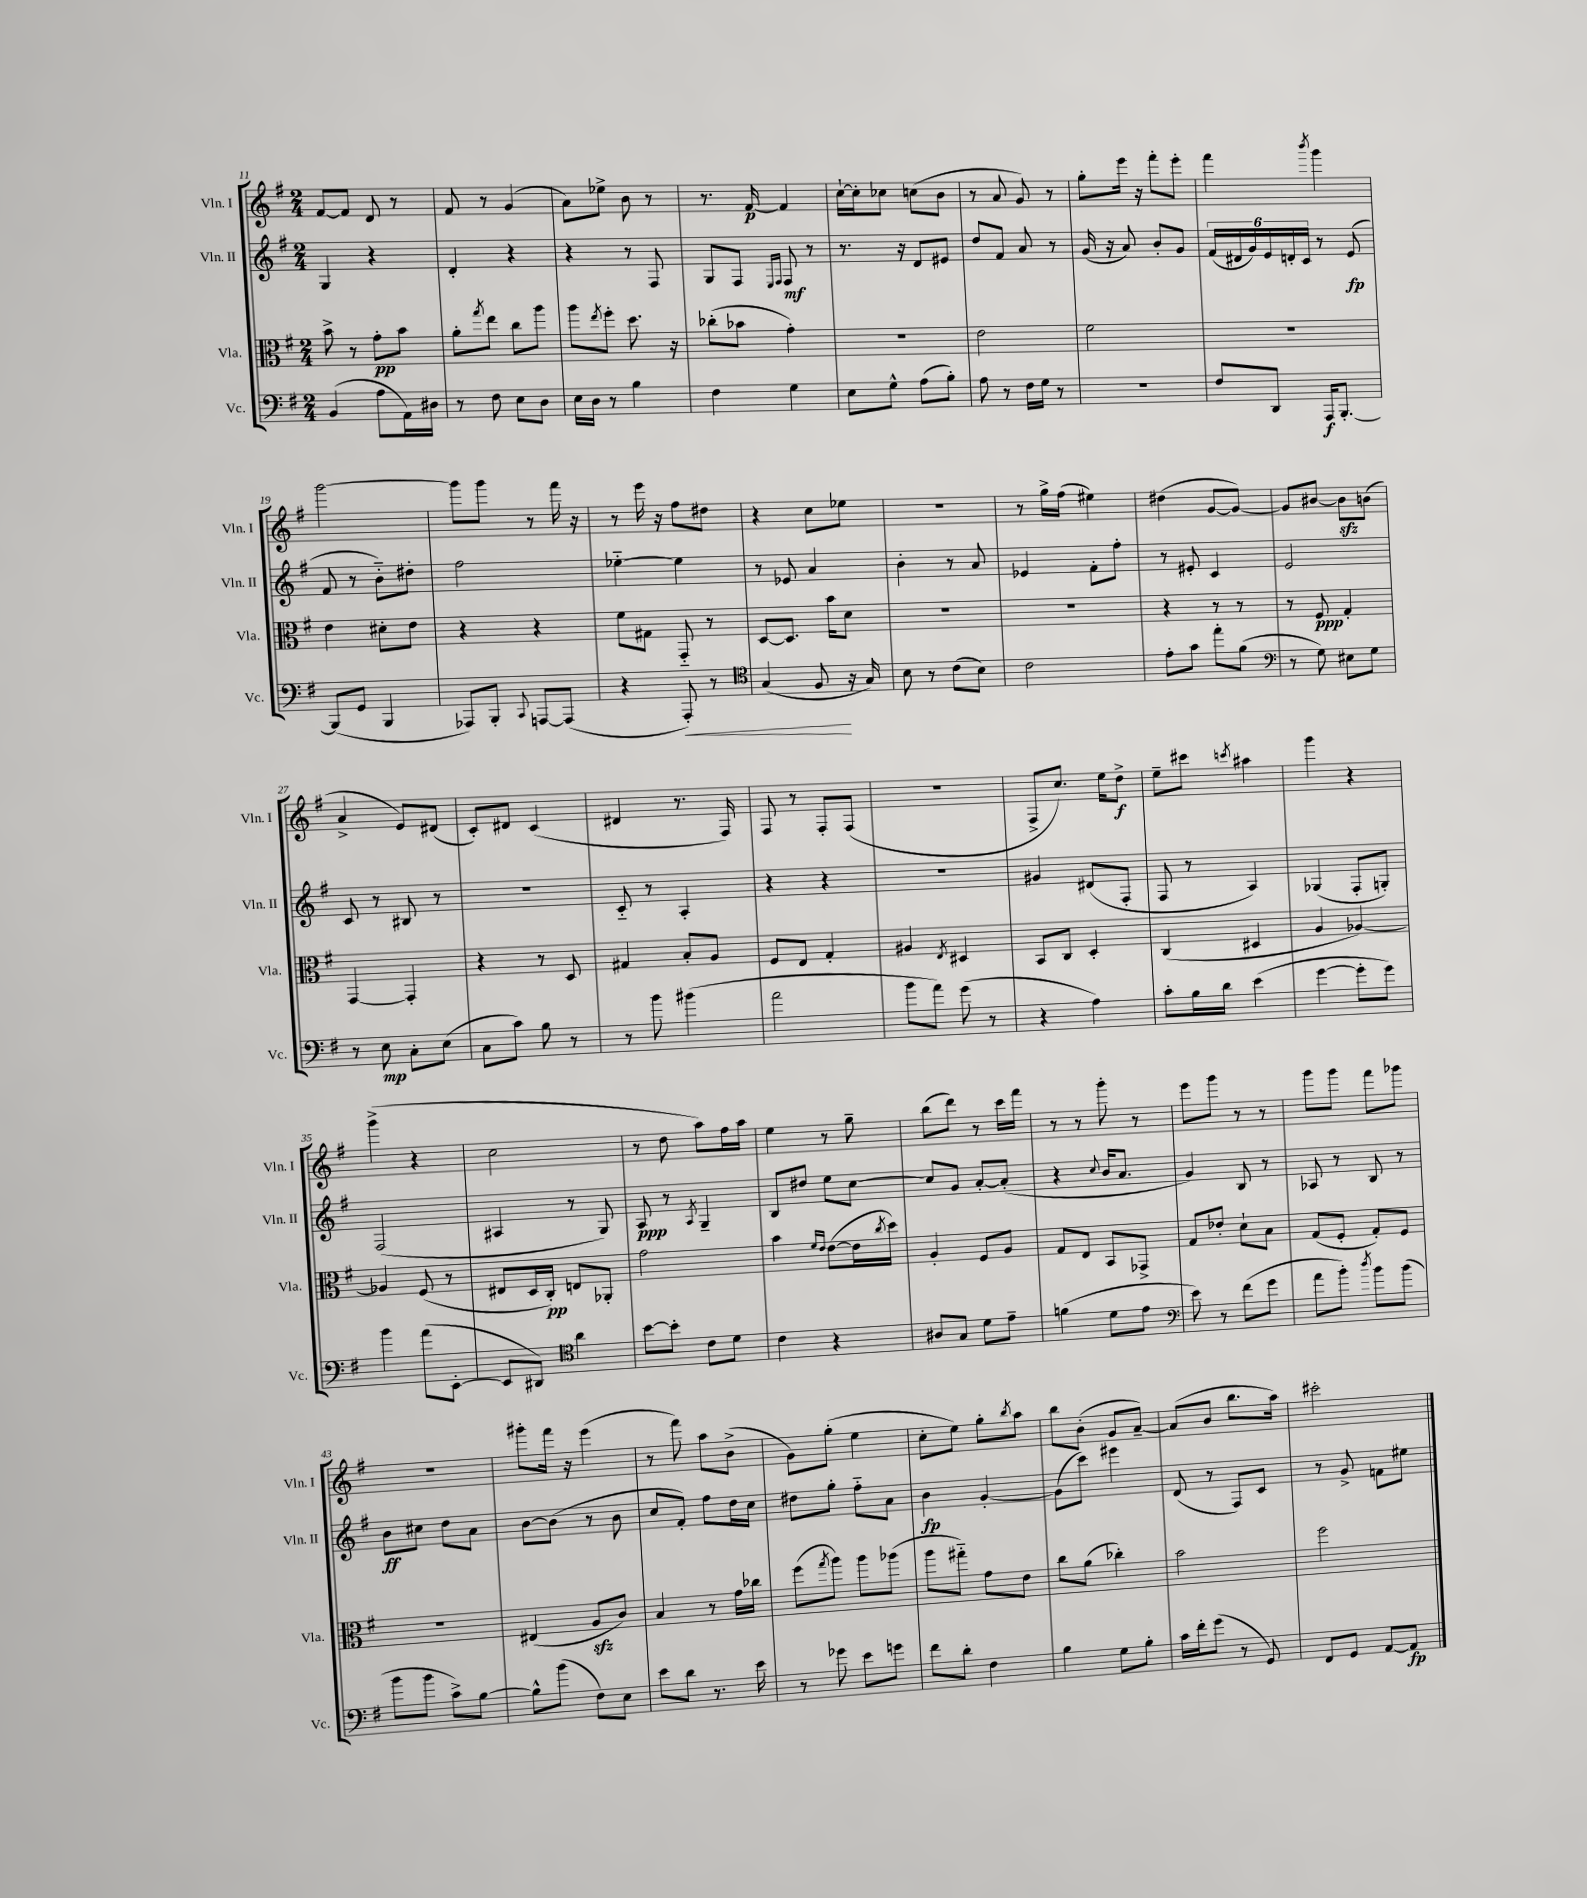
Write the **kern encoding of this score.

**kern	**kern	**kern	**kern
*staff4	*staff3	*staff2	*staff1
*clefF4	*clefC3	*clefG2	*clefG2
*k[f#]	*k[f#]	*k[f#]	*k[f#]
*M2/4	*M2/4	*M2/4	*M2/4
(4BB	8b^	4G	[8f#
.	8r	.	8f#]
8A	8g'	4r	8d
16AA)	8b	.	8r
16D#	.	.	.
=	=	=	=
8r	8a'	4d'	8f#
.	8qgg	.	.
8F#	8ee	.	8r
8E	8cc	4r	(4g
8D	8aa	.	.
=	=	=	=
16E	8aa	4r	8a)
16D	.	.	.
.	8qee	.	.
8r	8ff#'	.	8ee-^
4B	8.dd	8r	8b
.	.	8F#	8r
.	16r	.	.
=	=	=	=
4F#	(8cc-'	8G	8.r
.	8b-	8F#	.
.	.	.	[16f#
.	.	16qqE	.
.	.	16qqF#	.
4G	4g')	8F#	4f#]
.	.	8r	.
=	=	=	=
8E	2r	8.r	[16cc`
.	.	.	16cc']
8G^^	.	.	8cc-
.	.	16r	.
(8A	.	8d	(8cc
8B')	.	8e#	8b
=	=	=	=
8A	2e	8dd	8r
8r	.	8f#	8a
16F#	.	8a	8g)
16G	.	.	.
8r	.	8r	8r
=	=	=	=
2r	2f#	(16g	8gg'
.	.	16r	.
.	.	8a)	16eee
.	.	.	16r
.	.	8b'	8fff#'
.	.	8g	8eee'
=	=	=	=
8F#	2r	(24f#	4fff#
.	.	24d#	.
.	.	24g)	.
8DD	.	24e	.
.	.	24d'	.
.	.	24c	.
.	.	.	8qbbb
16AAA	.	8r	4ggg
[8.BBB'	.	.	.
.	.	(8e	.
=	=	=	=
(8BBB]	4e	8f#	[2ggg
8GG	.	8r	.
4BBB	8d#'	8b'~)	.
.	8e	8dd#'	.
=	=	=	=
8AAA-)	4r	2ff#	8ggg]
8BBB'	.	.	8ggg
8qqCC	.	.	.
[8AAA	4r	.	8r
(8AAA]	.	.	16fff#
.	.	.	16r
=	=	=	=
4r	8f#	[4ee-'~	8r
.	8G#	.	16eee
.	.	.	16r
8AAA')	8GG'~	4ee-]	8ff#
8r	8r	.	8dd#
=	=	=	=
*clefC4	*	*	*
(4G	[8D	8r	4r
.	8.D]	8e-	.
8F#	.	4a	8cc
.	16b	.	.
16r	8d	.	8ee-
16G)	.	.	.
=	=	=	=
8B	2r	4b'	2r
8r	.	.	.
(8c	.	8r	.
8B)	.	8a	.
=	=	=	=
2c	2r	4e-	8r
.	.	.	16gg^
.	.	.	(16ff#
.	.	8f#'	4ee#)
.	.	8ff#'	.
=	=	=	=
8e'	4r	8r	(4dd#
8g	.	8e#'	.
8ee'	8r	4c	[8g
(8f#	8r	.	8g_)
=	=	=	=
*clefF4	*	*	*
8r	8r	2e	8g]
8G)	8F#	.	[8b#
8E#	4G'	.	8b#]
8G	.	.	(8b
=	=	=	=
8r	[4GG	8c	4a^
8E	.	8r	.
8C'	4GG']	8B#	8e)
(8E	.	8r	(8d#
=	=	=	=
8C	4r	2r	8c')
8c)	.	.	8d#
8B	8r	.	(4c
8r	8D	.	.
=	=	=	=
8r	4G#	8c'~	4d#
8b	.	8r	.
(4b#	8B'	4A'	8.r
.	8A	.	.
.	.	.	16F#)
=	=	=	=
2a	8F#	4r	8F#
.	8E	.	8r
.	4G'	4r	8F#'
.	.	.	(8F#
=	=	=	=
8b	4A#	2r	2r
8a)	.	.	.
.	8qE	.	.
(8g	4D#	.	.
8r	.	.	.
=	=	=	=
4r	8BB	4g#	8F#^
.	8C	.	8.cc)
4A)	4D'	(8d#	.
.	.	.	16ee
.	.	8F#'	8dd^
=	=	=	=
8c'	(4C	8F#	8ee~
16B	.	8r	8ccc#
16d	.	.	.
.	.	.	8qccc
(4e	4D#	4A)	4aa#
=	=	=	=
[4g	4A	(4G-	4ggg
8g']	[4A-)	8F#'	4r
8g)	.	8G')	.
=	=	=	=
4b	4A-]	(2F#	(4ggg^
(8a	(8F#	.	4r
[8EE'	8r	.	.
=	=	=	=
8EE]	8E#	4A#	2cc
8DD#)	16D	.	.
.	16C')	.	.
*clefC4	*	*	*
4a	8E	8r	.
.	8AA-'	8G)	.
=	=	=	=
[8b	2g	8A	8r
8b']	.	8r	8dd
.	.	8qA	.
8c	.	4G~	8aa)
8d	.	.	16ff#
.	.	.	16aa
=	=	=	=
4c	4b	8B	4ee
.	.	8dd#	.
.	16qqf#	.	.
.	16qqe	.	.
4r	([8e	8ee	8r
.	16e]	[8cc	8gg~
.	8qcc	.	.
.	16dd)	.	.
=	=	=	=
8A#	4A'	8cc]	(8bb
8G	.	8g	8ddd)
8d	8F#	[8a'	8r
8e~	8A	(8a']	16ccc
.	.	.	16fff#
=	=	=	=
(4f	8G	4r	8r
.	8E	.	8r
.	.	8qqcc	.
8d	8BB	16b	8ggg'
.	.	8.a	.
8e	8GG-^	.	8r
=	=	=	=
*clefF4	*	*	*
8e)	8G	4g)	8eee
8r	8e-'	.	8ggg
(8f#	8d`	8B	8r
8g	8B	8r	8r
=	=	=	=
8a	(8G	8A-	8ggg
8b')	8F#'	8r	8ggg
8qdd	.	.	.
8b	8G')	8B	8fff#
(8b	8F#	8r	8ggg-
=	=	=	=
8b	2r	8b	2r
8b	.	8cc#	.
8c^)	.	8dd	.
[8B	.	8a	.
=	=	=	=
8B^^]	(4E#	[8b	8ggg#'
(8b	.	(8b]	16fff#
.	.	.	16r
8F#)	8A	8r	(4eee
8E	8c)	8b	.
=	=	=	=
8e	4B	8cc	8r
8d	.	8f#')	8fff#)
8.r	8r	8ff#	8aa
.	16g	16dd	(8b^
16e	16cc-	16cc	.
=	=	=	=
8r	(8ff#	8dd#	8g)
.	8qgg	.	.
8g-	8aa)	8gg'	(8gg'
8e	8aa	8ff#'~	4ee
8g	(8aa-	8a	.
=	=	=	=
8f#	8aa	4b	8cc'
8d'	8gg#'~)	.	8ee)
4F#	8g	[4g'	8gg'
.	.	.	8qbb
.	8e	.	8aa
=	=	=	=
4B	8cc	(8g]	8bb
.	(8a	8ccc)	(8b'
8G	4cc-')	4eee#	8g
8B'	.	.	[8a~)
=	=	=	=
16c	2b	(8d	(8a]
16f#'	.	.	.
(8g	.	8r	8b
8r	.	8F#)	8.bb
8GG)	.	8c	.
.	.	.	16aa)
=	=	=	=
8FF#	2ff#	8r	2ccc#'
8GG	.	8g^	.
[8AA	.	8f	.
8AA]	.	8ee#	.
==	==	==	==
*-	*-	*-	*-
